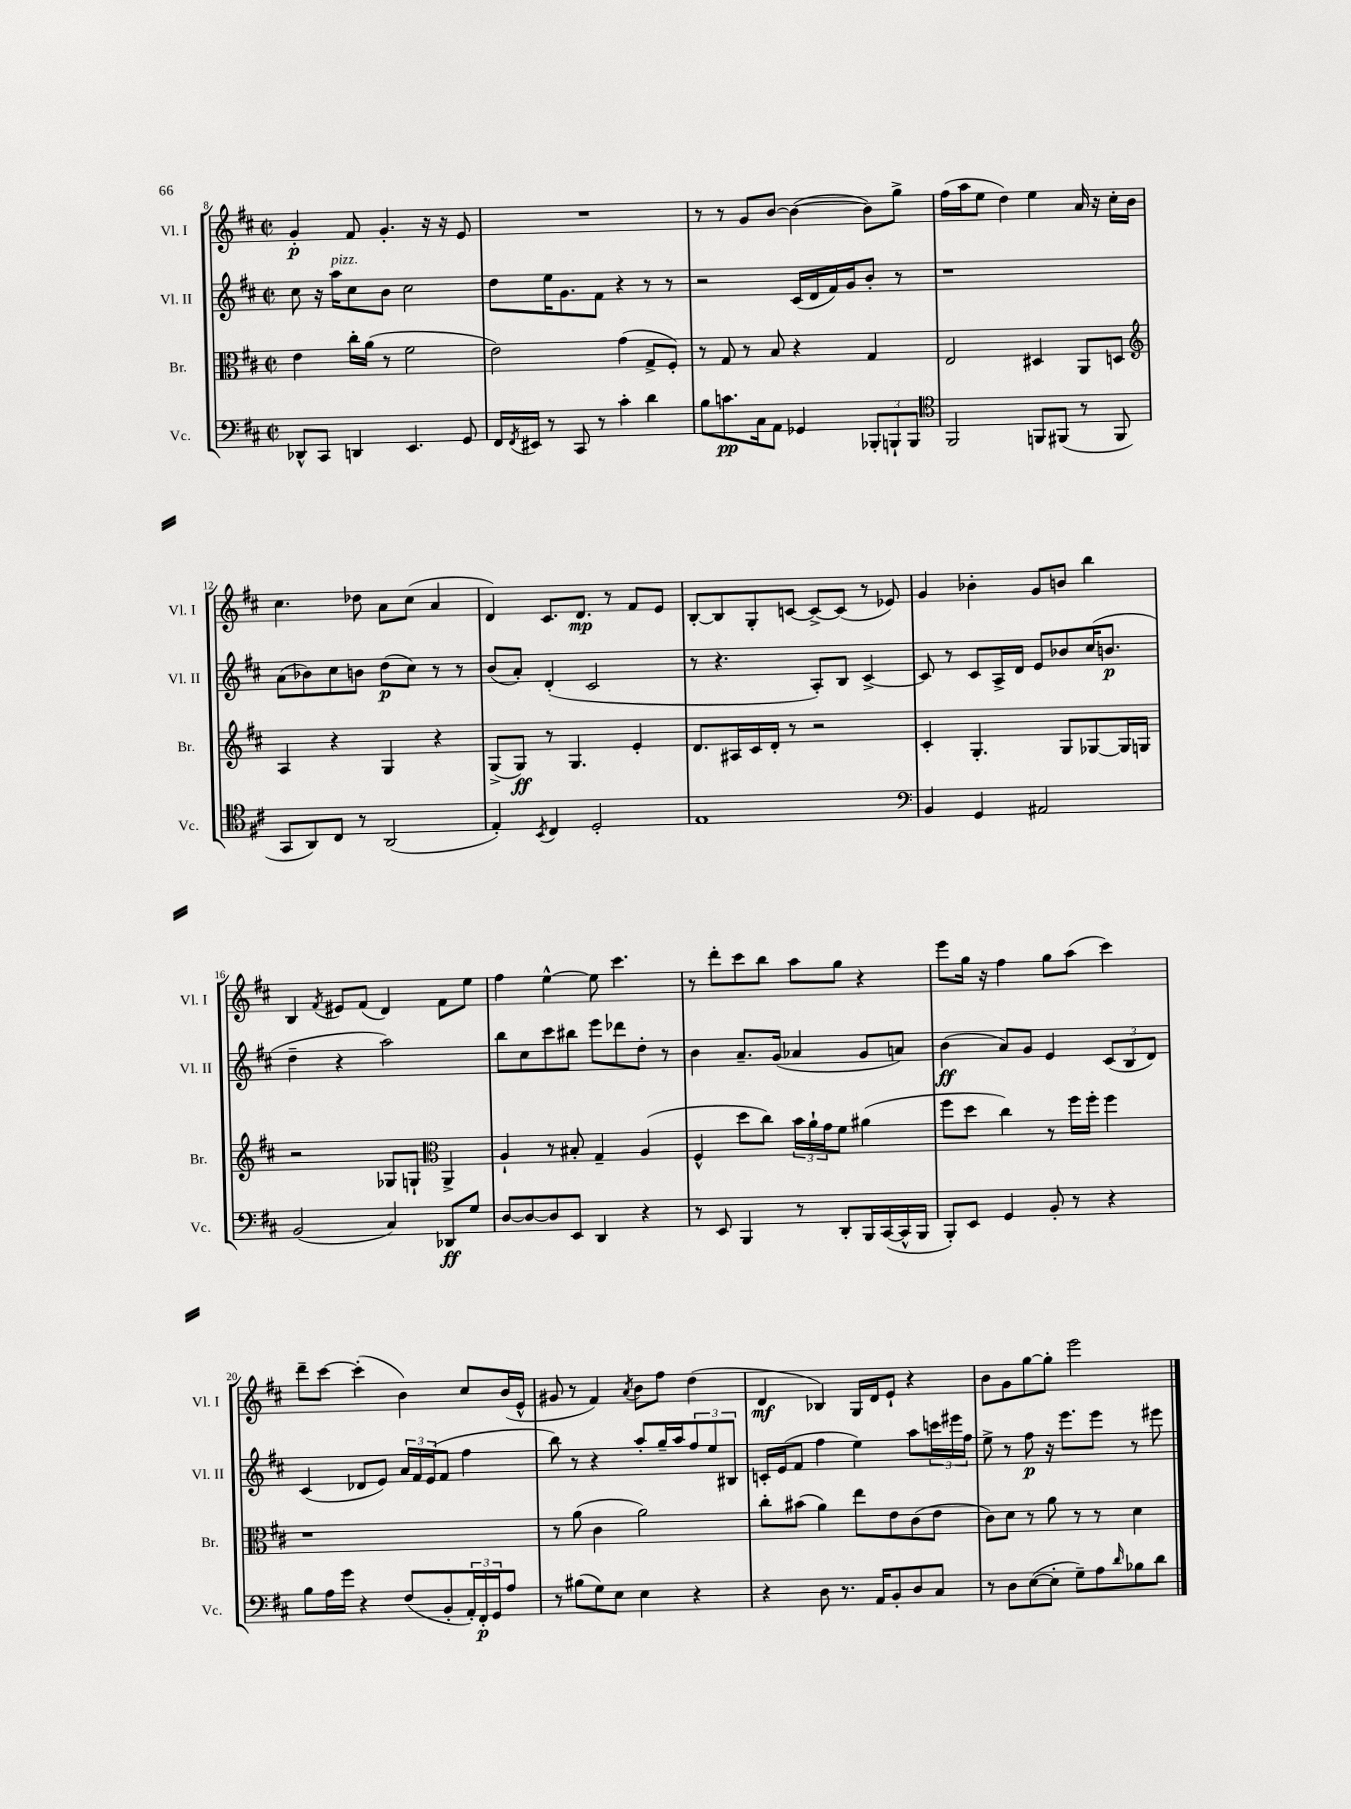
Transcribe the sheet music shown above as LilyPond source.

<<
\new StaffGroup <<
\new Staff = "s0" \with { instrumentName = "Vl. I" shortInstrumentName = "Vl. I" } {
    \clef treble \key d \major \defaultTimeSignature \time 2/2
    g'4-.\p fis'8 g'4.-. r16 r16 e'8 |
    R1 |
    r8 r8 g'8 b'8~ b'4~( b'8) g''8-> |
    fis''16( a''16 e''8 d''4) e''4 a'16 r16 cis''16-. b'16 |
    cis''4. des''8 a'8 cis''8( a'4 |
    d'4) cis'8. d'8.\mp r8 fis'8 e'8 |
    b8~-. b8 g8-. c'8~ c'8~-> c'8( r8 ees'8) |
    g'4 bes'4-. g'8 b'8 b''4 |
    b4 \acciaccatura { fis'8 } eis'8 fis'8( d'4) fis'8 e''8 |
    fis''4 e''4~-^ e''8 cis'''4. |
    r8 d'''8-. cis'''8 b''8 a''8 g''8 r4 |
    e'''8 g''16 r16 fis''4 g''8 a''8( cis'''4) |
    d'''8-- cis'''8~ cis'''4-.( b'4) cis''8 b'16( e'16-^ |
    gis'8 r8 fis'4) \acciaccatura { a'8 } b'8 fis''8 d''4( |
    d'4\mf bes4) g16 d'16 e'8-! r4 |
    b'8 g'8 g''8~ g''8-. e'''2 \bar "|." |
}
\new Staff = "s1" \with { instrumentName = "Vl. II" shortInstrumentName = "Vl. II" } {
    \clef treble \key d \major \defaultTimeSignature \time 2/2
    cis''8 r16 a''16^\markup { \italic "pizz." } cis''8 b'8 cis''2 |
    d''8 e''16 g'8. fis'8 r4 r8 r8 |
    r2 cis'16( d'16 fis'16) g'16 b'8-. r8 |
    r1 |
    a'8( bes'8) cis''8 b'8 d''8\p( cis''8) r8 r8 |
    b'8( a'8-.) d'4-.( cis'2 |
    r8 r4. a8-.) b8 cis'4~-> |
    cis'8 r8 cis'8 a16-> d'16 e'8 bes'8 cis''16( b'8.\p |
    d''4-- r4 a''2) |
    b''8 cis''8 cis'''8 bis''8 e'''8 des'''8 d''8-. r8 |
    b'4 a'8.-- g'16( aes'4 g'8 a'8) |
    b'4\ff( a'8) g'8 e'4 \tuplet 3/2 { cis'8( b8 d'8) } |
    cis'4( des'8 e'8) \tuplet 3/2 { a'16 fis'16 e'16( } fis'8 fis''4 |
    b''8) r8 r4 a''8-. g''16-- a''16 \tuplet 3/2 { fis''8 e''8 bis8 } |
    c'16-. e'16( fis'8 fis''4 e''4) a''8 \tuplet 3/2 { c'''16 eis'''16 fis''16 } |
    e''8-> r8 fis''8\p r16 e'''8. e'''8 r8 eis'''8 \bar "|." |
}
\new Staff = "s2" \with { instrumentName = "Br." shortInstrumentName = "Br." } {
    \clef alto \key d \major \defaultTimeSignature \time 2/2
    e'4 cis''16-. a'16( r8 fis'2 |
    e'2) g'4( g8-> fis8-.) |
    r8 g8 r8 b8 r4 g4 |
    e2 dis4 a,8 d8 |
    \clef treble a4 r4 g4 r4 |
    g8->( g8\ff) r8 g4. e'4-. |
    d'8. ais16 cis'16 d'16-. r8 r2 |
    cis'4-. g4.-. g8 ges8~ ges16 g16 |
    r2 ges8 g8-! \clef alto a,4-> |
    a4-! r8 bis8-. g4-- a4( |
    fis4-^ d''8 cis''8) \tuplet 3/2 { b'16 a'16-! g'16 } fis'8 ais'4( |
    fis''8 d''8 cis''4) r8 fis''16 fis''16-. fis''4 |
    r1 |
    r8 a'8( cis'4 a'2) |
    cis''8-. bis'8( a'4) e''8 e'8 cis'8( e'8 |
    cis'8) d'8 r8 a'8 r8 r8 d'4 \bar "|." |
}
\new Staff = "s3" \with { instrumentName = "Vc." shortInstrumentName = "Vc." } {
    \clef bass \key d \major \defaultTimeSignature \time 2/2
    des,8-^ cis,8 d,4 e,4. g,8 |
    fis,16 \acciaccatura { fis,8 } eis,16 r8 cis,8 r8 cis'4-. d'4 |
    b8 c'8.\pp cis16 a,8 ges,4 \tuplet 3/2 { bes,,8-. b,,8-! b,,8 } |
    \clef tenor fis,2 f,8 fis,8( r8 fis,8 |
    g,8 a,8) cis8 r8 a,2( |
    e4-.) \acciaccatura { b,8 } cis4 d2-. |
    e1 |
    \clef bass b,4 g,4 ais,2 |
    b,2( cis4) des,8\ff g8 |
    d8~ d8~ d8 e,8 d,4 r4 |
    r8 e,8 b,,4 r8 d,8-. b,,16 cis,16~( cis,16-^ b,,16 |
    b,,8-.) e,8 g,4 b,8-. r8 r4 |
    b8 a16 g'16 r4 fis8( b,8-. \tuplet 3/2 { a,16-.) fis,16-.\p g,16 } a8 |
    r8 bis8( g8) e8 e4 r4 |
    r4 d8 r8. a,16 b,8-. d8 cis8 |
    r8 d8 e8~( e8-. g8--) a8 \grace { d'16 } bes8 d'8 \bar "|." |
}
>>
>>
\layout { \context { \Score currentBarNumber = #8 } }
